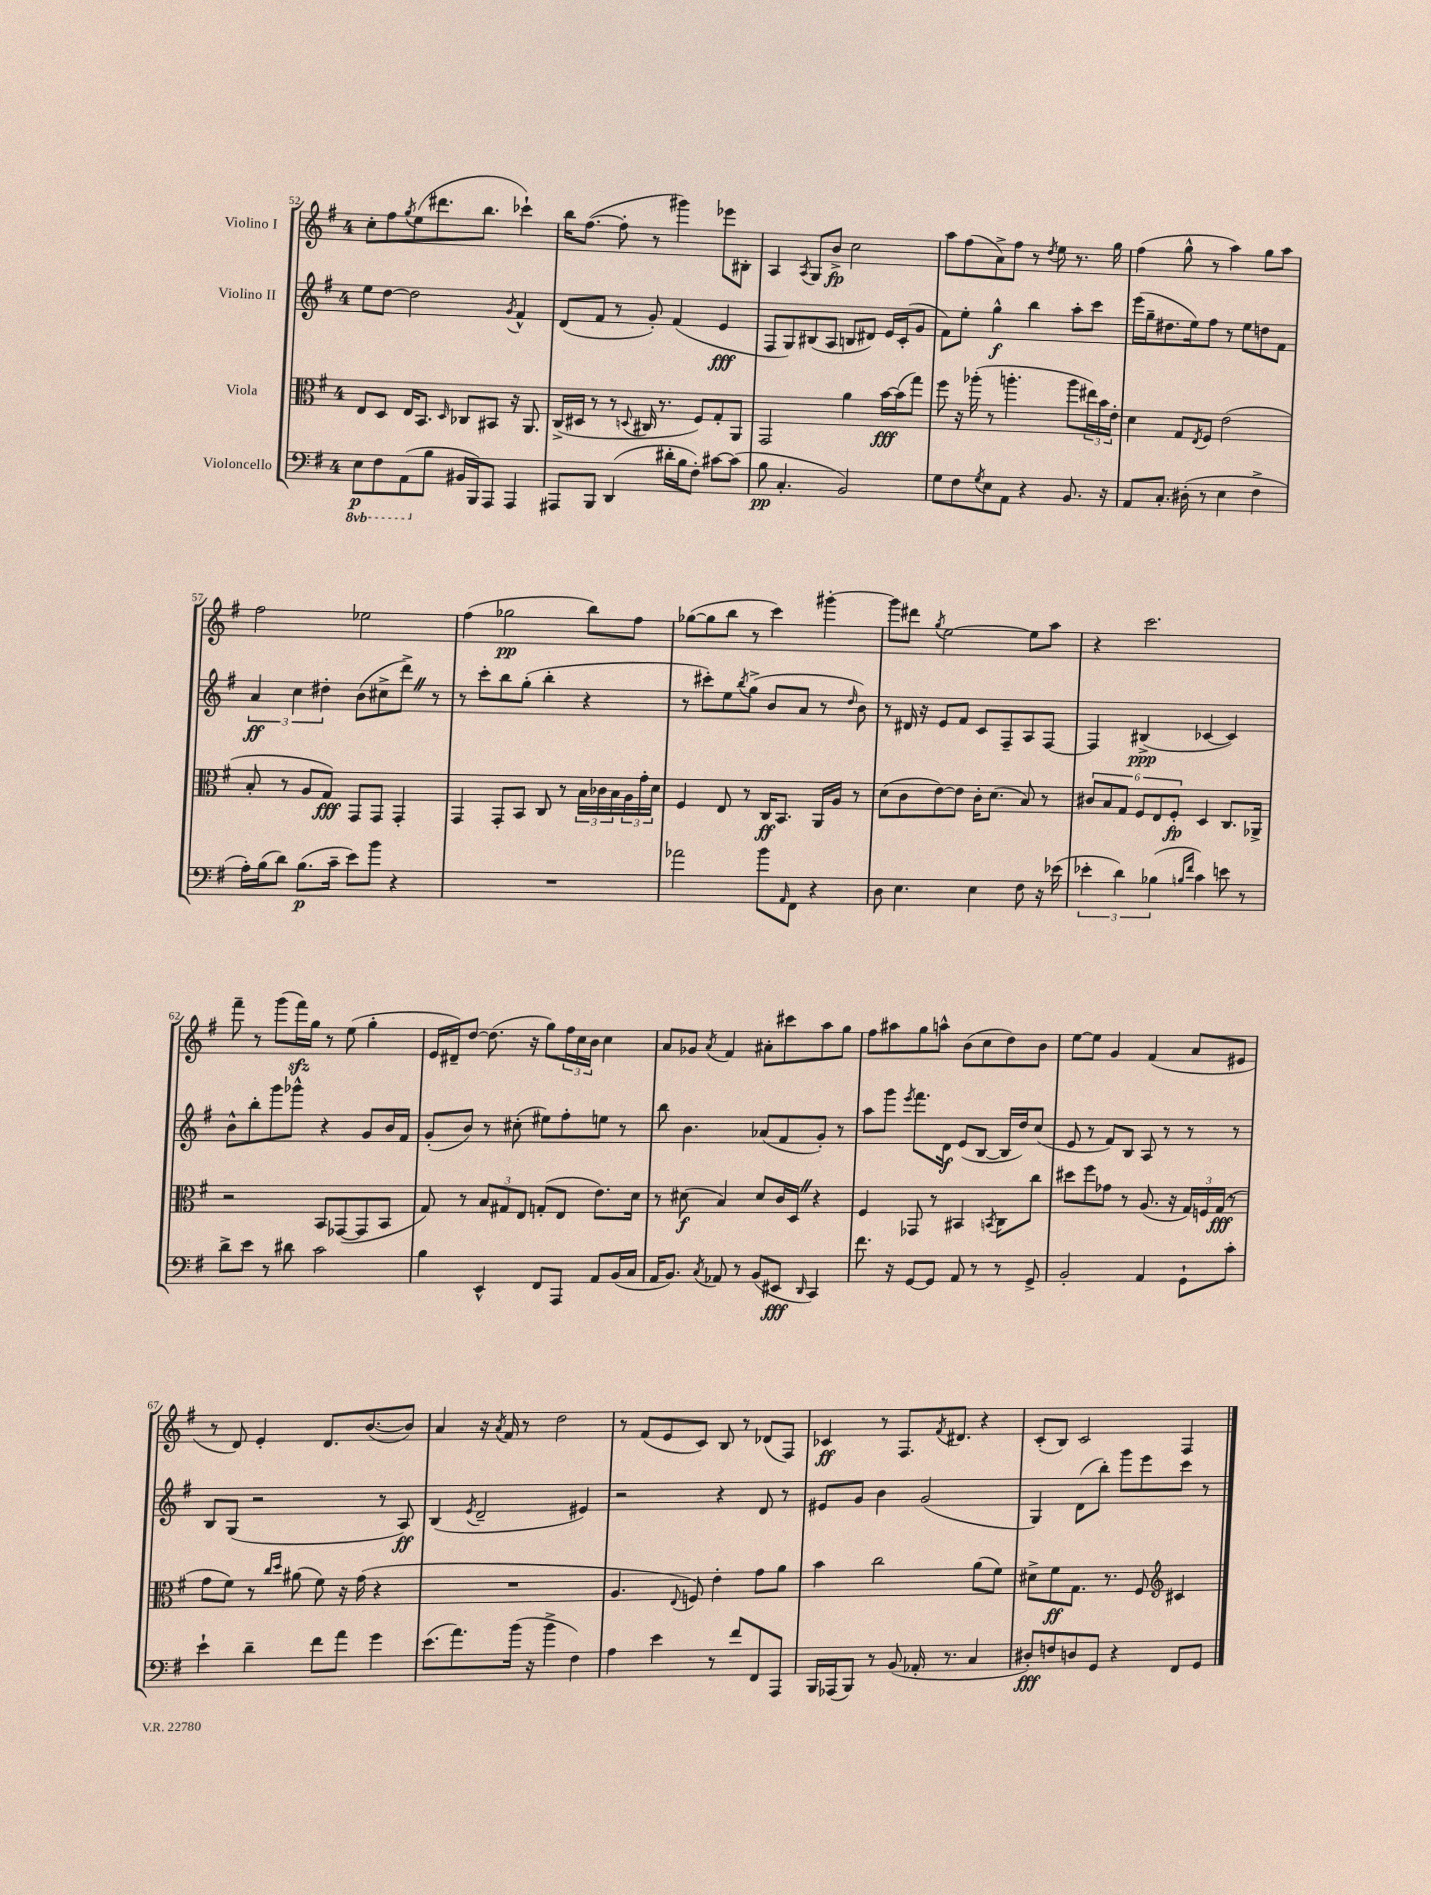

**kern	**dynam	**kern	**dynam	**kern	**dynam	**kern	**dynam
*part4	*part4	*part3	*part3	*part2	*part2	*part1	*part1
*staff4	*staff4	*staff3	*staff3	*staff2	*staff2	*staff1	*staff1
*I"Violoncello	*	*I"Viola	*	*I"Violino II	*	*I"Violino I	*
*clefF4	*	*clefC3	*	*clefG2	*	*clefG2	*
*k[f#]	*	*k[f#]	*	*k[f#]	*	*k[f#]	*
*M4/4	*	*M4/4	*	*M4/4	*	*M4/4	*
*8ba	*	*	*	*	*	*	*
=52	=52	=52	=52	=52	=52	=52	=52
8EE\L	p	8E/L	.	8ee\L	.	8cc'\L	.
8FF#\	.	8D/J	.	[8dd\J	.	8ff#\	.
.	.	.	.	.	.	8qgg/	.
(8AAA\	.	16E/KL	.	2dd\]	.	(8ee\	.
.	.	8.BB/J	.	.	.	.	.
*X8ba	*	*	*	*	*	*	*
8B\J	.	.	.	.	.	8.ddd#X\	.
.	.	16qqD/	.	.	.	.	.
16BB#X/LL	.	8C-X/L	.	.	.	.	.
16BBB/J)	.	.	.	.	.	8.bb\J	.
8AAA/J	.	8BB#X/J	.	.	.	.	.
.	.	.	.	8qg/	.	.	.
4AAA/	.	16r	.	4f#^^/	.	4ccc-X`\)	.
.	.	8.AA/	.	.	.	.	.
=53	=53	=53	=53	=53	=53	=53	=53
8AAA#X/L	.	(16C^/LL	.	(8d/L	.	16bb\KL	.
.	.	16D#X/JJ	.	.	.	([8.ff#\J	.
8BBB/J	.	8r	.	8f#/J	.	.	.
(4DD/	.	8r	.	8r	.	8ff#'\]	.
.	.	8qqDn/	.	.	.	.	.
.	.	16C#X/	.	8g'/)	.	8r	.
.	.	8.r	.	.	.	.	.
16d#X'\LL	.	.	.	(4f#/	.	4ggg#X\)	.
16B\J	.	.	.	.	.	.	.
8F#'\J)	.	8F#/L)	.	.	.	.	.
[8c#X\L	.	8G'/	.	4e/	fff	8eee-X\L	.
(8c#\J]	.	8AA/J	.	.	.	8B#X'\J	.
=54	=54	=54	=54	=54	=54	=54	=54
8B\	pp	2GG/	.	8F#/L	.	4A/	.
4.C'/	.	.	.	8G/)	.	.	.
.	.	.	.	.	.	8qA/	.
.	.	.	.	(8B#X/	.	8G/L	.
.	.	.	.	8A/J	.	8b^/J	fp
2BB/)	.	4a\	.	8Bn/L	.	2cc\	.
.	.	.	.	8d#X/J)	.	.	.
.	.	[16b\LL	fff	16e/LL	.	.	.
.	.	(16b\J]	.	(16c'/J	.	.	.
.	.	8gg\J)	.	8g/J	.	.	.
=55	=55	=55	=55	=55	=55	=55	=55
8G\L	.	8ff#\	.	8f#\L)	.	8aa\L	.
8F#\	.	16r	.	8ee'\J	.	(8ff#\	.
.	.	(16aa-X'\	.	.	.	.	.
8qG/	.	.	.	.	.	.	.
8E\	.	8r	.	4gg^^\	f	8a^\)	.
8AA\J	.	4.aan'\	.	.	.	8ff#\J	.
4r	.	.	.	4bb\	.	8r	.
.	.	.	.	.	.	8qdd/	.
.	.	.	.	.	.	8ee\	.
8.BB/	.	8aa\L	.	8aa'\L	.	8.r	.
.	.	24ee#X\L)	.	8ccc\J	.	.	.
.	.	24b\	.	.	.	.	.
16r	.	.	.	.	.	16gg\	.
.	.	24e'\JJ	.	.	.	.	.
=56	=56	=56	=56	=56	=56	=56	=56
8AA/L	.	4d\	.	(16eee\LL	.	(4ff#\	.
.	.	.	.	16gg~\J	.	.	.
8.C'/J	.	.	.	8.dd#X\	.	.	.
.	.	8G/L	.	.	.	8gg^^\	.
(16D#X'\	.	.	.	16ee\k)	.	.	.
.	.	8qE/	.	.	.	.	.
8r	.	8F#/J	.	8ff#\J	.	8r	.
4E\	.	(2e\	.	8r	.	4aa\)	.
.	.	.	.	8ee\L	.	.	.
4F#^\	.	.	.	8ddn\	.	8gg\L	.
.	.	.	.	8f#\J	.	8aa\J	.
!!LO:LB:g=z
=57	=57	=57	=57	=57	=57	=57	=57
16A'\LL)	.	8B'/	.	6a/	ff	2ff#\	.
(16B\J	.	.	.	.	.	.	.
8d\J)	.	8r	.	.	.	.	.
.	.	.	.	6cc\	.	.	.
(8.B\L	p	8A/L	.	.	.	.	.
.	.	.	.	6dd#X'\	.	.	.
.	.	8G/J)	fff	.	.	.	.
16c~\Jk	.	.	.	.	.	.	.
8e\L)	.	8GG/L	.	(8b\L	.	2ee-X\	.
8b\J	.	8GG/J	.	8cc#X^\	.	.	.
4r	.	4GG'/	.	8ddd^Z\J)	.	.	.
.	.	.	.	8r	.	.	.
=58	=58	=58	=58	=58	=58	=58	=58
1r	.	4GG/	.	8r	.	(4ff#\	.
.	.	.	.	8ccc'\L	.	.	.
.	.	8GG'/L	.	8bb\	.	2gg-X\	pp
.	.	8BB/J	.	(8gg'\J	.	.	.
.	.	8C/	.	4bb'\	.	.	.
.	.	8r	.	.	.	.	.
.	.	24B\LL	.	4r	.	8bb\L)	.
.	.	24c-X\	.	.	.	.	.
.	.	24B\	.	.	.	.	.
.	.	24A\	.	.	.	8ff#\J	.
.	.	24g'\	.	.	.	.	.
.	.	24d\JJ	.	.	.	.	.
=59	=59	=59	=59	=59	=59	=59	=59
2a-X\	.	4F#/	.	8r	.	([8gg-X\L	.
.	.	.	.	8ccc#X'\L)	.	8gg-\]	.
.	.	8E/	.	8ee\	.	8bb\J	.
.	.	.	.	8qbb/	.	.	.
.	.	8r	.	(8gg^\J	.	8r	.
8b\L	.	16C/KL	ff	8b/L	.	4ccc\)	.
.	.	8.BB/J	.	.	.	.	.
16qqAA/	.	.	.	.	.	.	.
8FF#\J	.	.	.	8a/J	.	.	.
4r	.	16AA/LL	.	8r	.	[4ggg#X'\	.
.	.	16A/JJ	.	.	.	.	.
.	.	.	.	16qqdd/	.	.	.
.	.	8r	.	8b\)	.	.	.
=60	=60	=60	=60	=60	=60	=60	=60
8D\	.	(8d\L	.	8r	.	8ggg#\L]	.
4.E\	.	8c\	.	16d#X/	.	8ddd#X\J	.
.	.	.	.	16r	.	.	.
.	.	.	.	.	.	8qgg/	.
.	.	[8e\)	.	8e/L	.	[2ee\	.
.	.	8e\J]	.	8f#/J	.	.	.
4E\	.	16c'\KL	.	8c/L	.	.	.
.	.	(8.d\J	.	.	.	.	.
.	.	.	.	8F#~/	.	.	.
8F#\	.	8B/)	.	8A/	.	8ee\L]	.
16r	.	8r	.	[8F#/J	.	8aa\J	.
(16e-X\	.	.	.	.	.	.	.
=61	=61	=61	=61	=61	=61	=61	=61
6e-X'\	.	12c#X/L	.	4F#/]	.	4r	.
.	.	12B/	.	.	.	.	.
6d\)	.	12G/J	.	.	.	.	.
.	.	12F#/L	.	(4B#X^/	ppp	2.ccc\	.
(6B-X\	.	12E/	.	.	.	.	.
.	.	12F#'/J	fp	.	.	.	.
16qqBn/LL	.	.	.	.	.	.	.
16qqf#/JJ	.	.	.	.	.	.	.
4c\)	.	4D/	.	[4c-X/	.	.	.
8en\	.	8.C/L	.	4c-/])	.	.	.
8r	.	.	.	.	.	.	.
.	.	16AA-X^/Jk	.	.	.	.	.
!!LO:LB:g=z
=62	=62	=62	=62	=62	=62	=62	=62
8d^\L	.	2r	.	8b^^\L	.	8fff#~\	.
8e\J	.	.	.	8bb'\	.	8r	.
8r	.	.	.	8ggg\	.	(8ggg\L	.
8d#X\	.	.	.	8ggg-X^^\J	.	16fff#zz\L)	.
.	.	.	.	.	.	16gg\JJ	.
2c\	.	8BB/L	.	4r	.	8r	.
.	.	([8GG-X/	.	.	.	(8ee\	.
.	.	8GG-/]	.	8g/L	.	4gg'\	.
.	.	8BB/J	.	16b/L	.	.	.
.	.	.	.	16f#/JJ	.	.	.
=63	=63	=63	=63	=63	=63	=63	=63
4B\	.	8G/)	.	(8g'/L	.	16e/LL	.
.	.	.	.	.	.	16d#X~/J)	.
.	.	8r	.	8b/J)	.	[8dd/J	.
4EE^^/	.	12B/L	.	8r	.	(8.dd\]	.
.	.	12G#X/	.	.	.	.	.
.	.	.	.	(8cc#X'\	.	.	.
.	.	12E/J	.	.	.	.	.
.	.	.	.	.	.	16r	.
8FF#/L	.	(8Gn'/L	.	8ee#X\L)	.	8gg\L)	.
8AAA/J	.	8E/J	.	8ff#'\	.	24ff#\L	.
.	.	.	.	.	.	24cc\	.
.	.	.	.	.	.	24b\JJ	.
8AA/L	.	8.e\L)	.	8een\J	.	4cc\	.
(16BB/L	.	.	.	8r	.	.	.
16C/JJ	.	16d\Jk	.	.	.	.	.
=64	=64	=64	=64	=64	=64	=64	=64
16AA/KL	.	8r	.	8bb\	.	8a/L	.
8.BB/J)	.	.	.	.	.	.	.
.	.	(8d#X\	f	4.b\	.	8g-X/J	.
8qC/	.	.	.	.	.	8qa/	.
8AA-X/	.	4B/)	.	.	.	4f#/	.
8r	.	.	.	.	.	.	.
(8BB/L	.	8d#/L	.	(8a-X/L	.	8a#X'\L	.
8EE#X/J	fff	16c/L	.	8f#/	.	8ccc#X\	.
.	.	16DZ/JJ	.	.	.	.	.
16qqDD/	.	.	.	.	.	.	.
4CC/)	.	4r	.	8g'/J)	.	8aa\	.
.	.	.	.	8r	.	8gg\J	.
=65	=65	=65	=65	=65	=65	=65	=65
8.f#\	.	4F#/	.	8aa\L	.	8ff#\L	.
.	.	.	.	8ggg\J	.	8aa#X\	.
16r	.	.	.	.	.	.	.
.	.	.	.	8qeee/	.	.	.
[8GG/L	.	8GG-X/	.	8.fff#\L	.	8gg\	.
8GG/J]	.	8r	.	.	.	8aan^^\J	.
.	.	.	.	16d\Jk	f	.	.
8AA/	.	4BB#X/	.	(8e/L	.	(8b\L	.
8r	.	.	.	[8B/J	.	8cc\	.
.	.	8qBBn/	.	.	.	.	.
8r	.	8C\L	.	16B/LL]	.	8dd\)	.
.	.	.	.	16dd/J)	.	.	.
8GG^/	.	8cc\J	.	(8cc/J	.	8b\J	.
=66	=66	=66	=66	=66	=66	=66	=66
2BB'/	.	8dd#X\L	.	8e/	.	[8ee\L	.
.	.	8ff#\	.	8r	.	8ee\J]	.
.	.	8g-X\J	.	8f#/L)	.	4g/	.
.	.	8r	.	8B/J	.	.	.
4AA/	.	(8.A/	.	8A/	.	(4f#/	.
.	.	.	.	8r	.	.	.
.	.	16r	.	.	.	.	.
8GG`\L	.	24G/LL)	.	8r	.	8a/L	.
.	.	24Fn/	.	.	.	.	.
.	.	(24G/JJ	fff	.	.	.	.
8c'\J	.	8r	.	8r	.	8e#X/J	.
!!LO:LB:g=z
=67	=67	=67	=67	=67	=67	=67	=67
4e`\	.	8g\L	.	8B/L	.	8r	.
.	.	8f#\J)	.	(8G/J	.	8d/)	.
4d~\	.	8r	.	2r	.	4e'/	.
.	.	16qqcc/LL	.	.	.	.	.
.	.	16qqdd/JJ	.	.	.	.	.
.	.	(8a#X\	.	.	.	.	.
8f#\L	.	8f#\)	.	.	.	8.d/L	.
8a\J	.	16r	.	.	.	.	.
.	.	(16g\	.	.	.	([8.b/	.
4g\	.	4r	.	8r	.	.	.
.	.	.	.	8A/)	ff	8b/J])	.
=68	=68	=68	=68	=68	=68	=68	=68
(8.e\L	.	1r	.	(4B/	.	4a/	.
8.a\)	.	.	.	.	.	.	.
.	.	.	.	8qe/	.	.	.
.	.	.	.	2d~/	.	16r	.
.	.	.	.	.	.	8qa/	.
.	.	.	.	.	.	16f#/	.
(16b\Jk	.	.	.	.	.	8r	.
16r	.	.	.	.	.	.	.
4b^\	.	.	.	.	.	2dd\	.
4F#\)	.	.	.	4e#X/)	.	.	.
=69	=69	=69	=69	=69	=69	=69	=69
4A\	.	4.A/	.	2r	.	8r	.
.	.	.	.	.	.	(8f#/L	.
4e\	.	.	.	.	.	8e/	.
.	.	8qqE/	.	.	.	.	.
.	.	8Fn/)	.	.	.	8c/J)	.
8r	.	4e'\	.	4r	.	8B/	.
8f#/L	.	.	.	.	.	8r	.
8FF#/	.	8g\L	.	8d/	.	(8d-X/L	.
8AAA/J	.	8a\J	.	8r	.	8F#/J)	.
=70	=70	=70	=70	=70	=70	=70	=70
16BBB/LL	.	4b\	.	8e#X/L	.	4c-X/	ff
(16AAA-X/J	.	.	.	.	.	.	.
8BBB/J)	.	.	.	8g/J	.	.	.
8r	.	2cc\	.	4b\	.	8r	.
(8BB/	.	.	.	.	.	8.F#/L	.
16AA-X'/	.	.	.	(2g/	.	.	.
.	.	.	.	.	.	8qf#/	.
8.r	.	.	.	.	.	8.d#X/J	.
4C/	.	(8a\L	.	.	.	4r	.
.	.	8f#\J)	.	.	.	.	.
=71	=71	=71	=71	=71	=71	=71	=71
8D#X'/L)	fff	8d#X^\L	.	4G/)	.	(8c'/L	.
8Fn/	.	8f#\	ff	.	.	8B/J)	.
8Dn/	.	8.G\J	.	(8d\L	.	2c/	.
8GG/J	.	.	.	8bb'\J)	.	.	.
.	.	8.r	.	.	.	.	.
4r	.	.	.	8ggg\L	.	.	.
.	.	8F#/	.	8eee\	.	.	.
*	*	*clefG2	*	*	*	*	*
8FF#/L	.	4c#X/	.	8ccc\J	.	4F#/	.
8GG/J	.	.	.	8r	.	.	.
==	==	==	==	==	==	==	==
*-	*-	*-	*-	*-	*-	*-	*-
